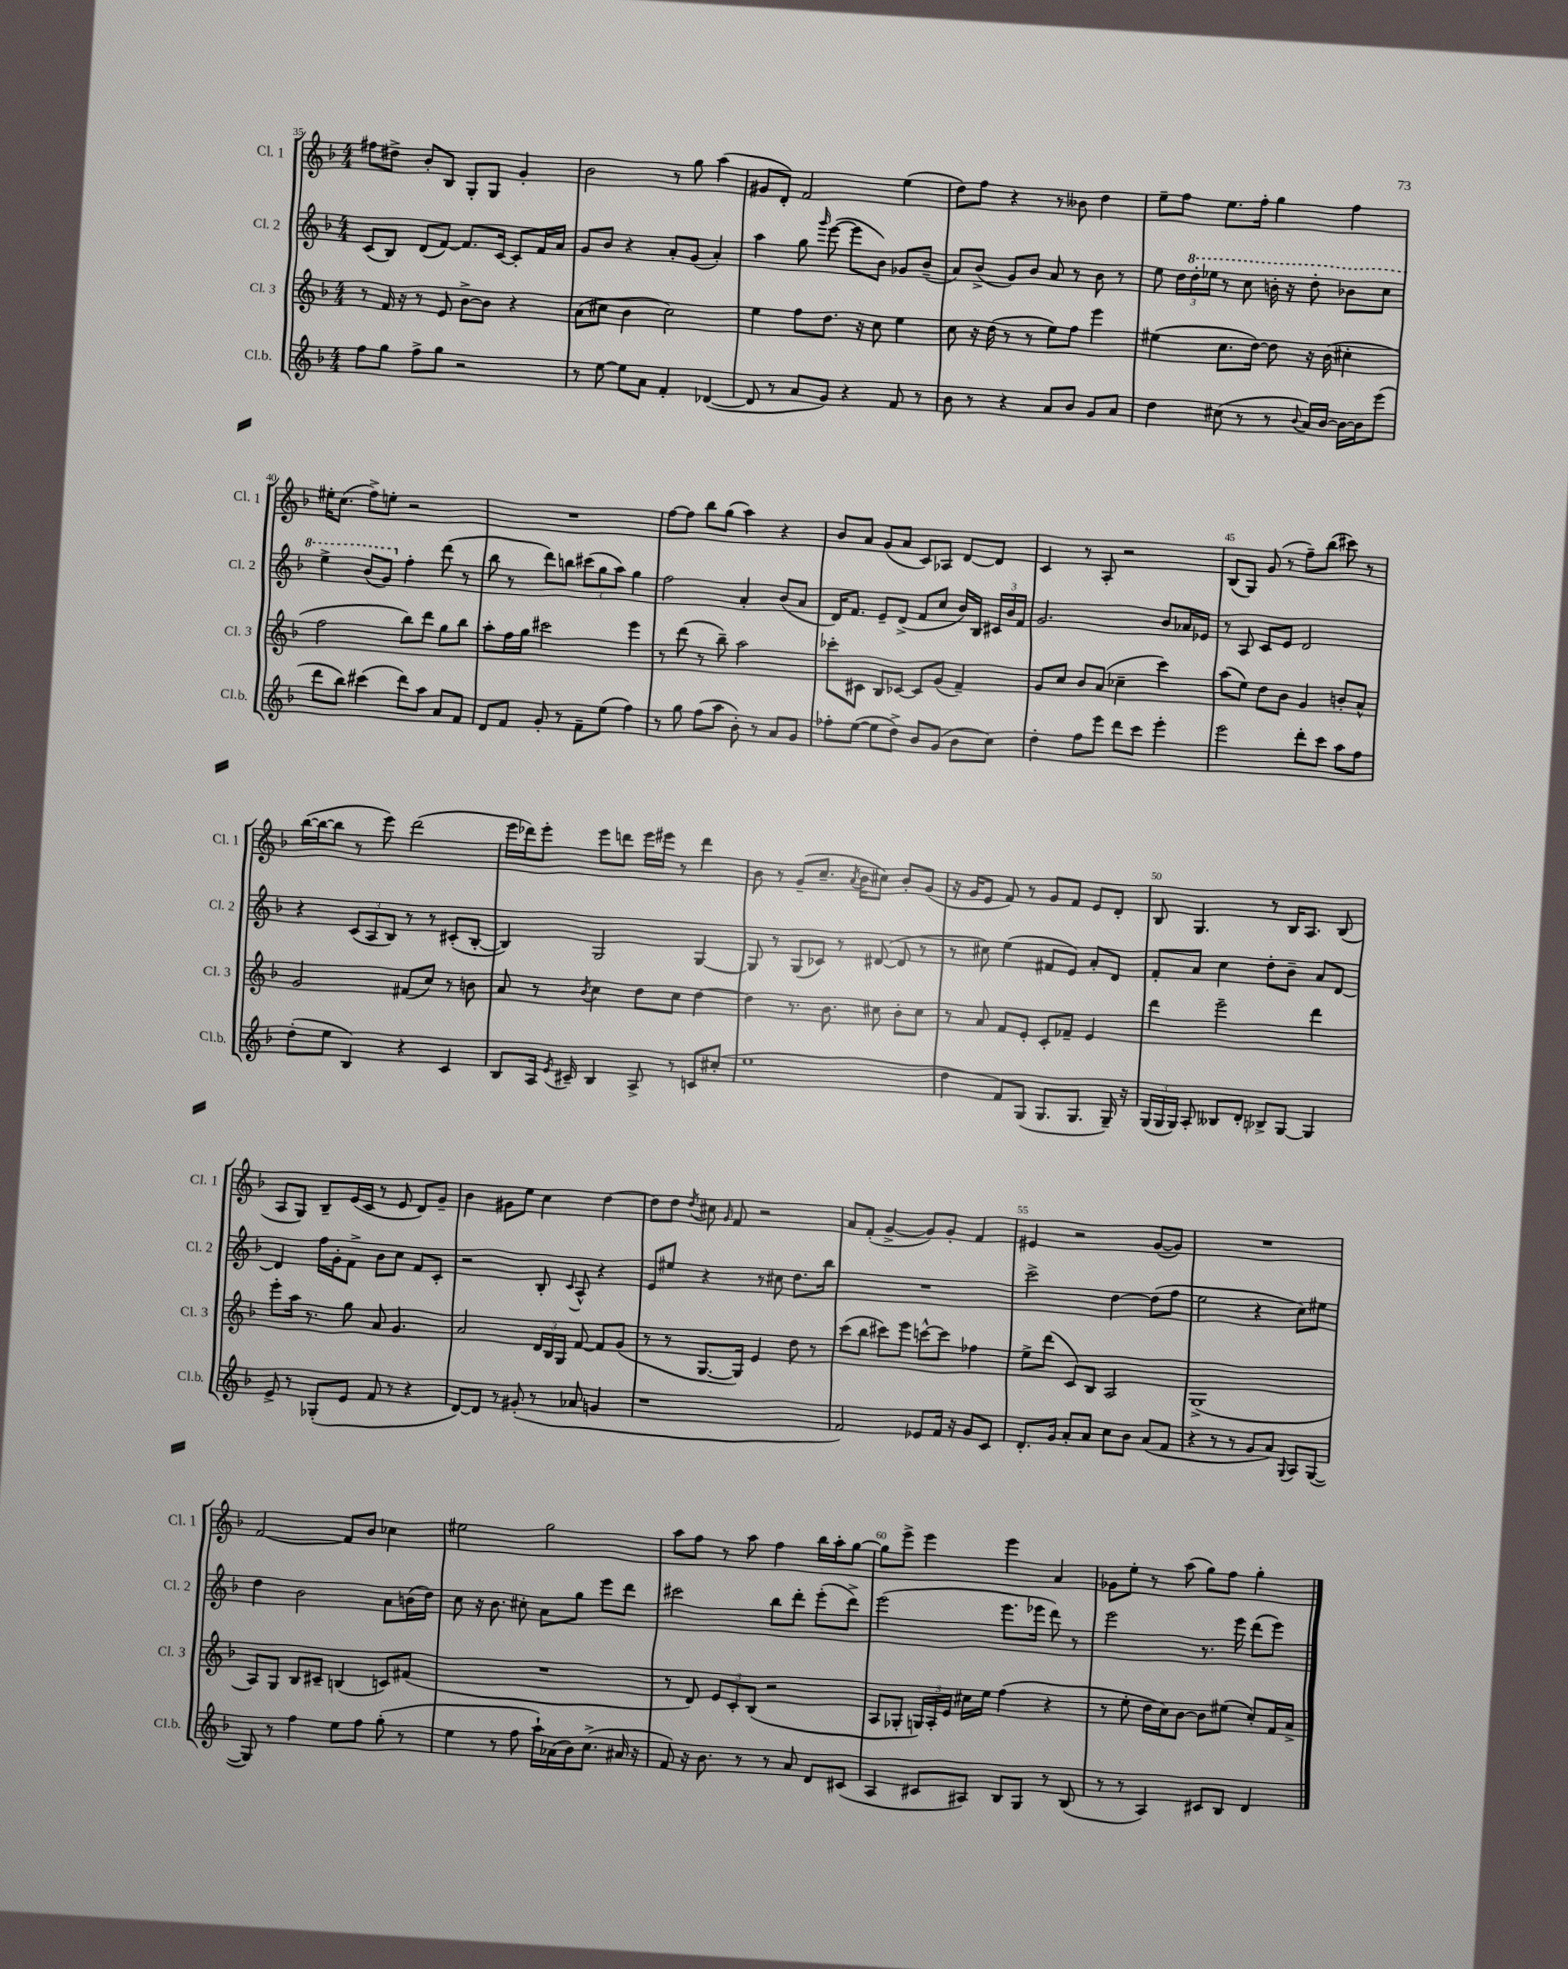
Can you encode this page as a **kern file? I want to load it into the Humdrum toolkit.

**kern	**kern	**kern	**kern
*part4	*part3	*part2	*part1
*staff4	*staff3	*staff2	*staff1
*I"Cl.b.	*I"Cl. 3	*I"Cl. 2	*I"Cl. 1
*I'Cl.b.	*I'Cl. 3	*I'Cl. 2	*I'Cl. 1
*clefG2	*clefG2	*clefG2	*clefG2
*k[b-]	*k[b-]	*k[b-]	*k[b-]
*M4/4	*M4/4	*M4/4	*M4/4
=35	=35	=35	=35
8ff\L	8r	(8c/L	8ff#X\L
8gg\J	16f/	8B-/J)	8dd#X^\J
.	16r	.	.
8ff^\L	8r	(8d/L	8b-'/L
8gg\J	8e/	[8f/J)	8B-/J
2r	[8b-^\L	8.f/L]	8G'/L
.	8b-\J]	.	8G/J
.	.	[16c/Jk	.
.	4r	8c'/L]	4g'/
.	.	16f/L	.
.	.	16a/JJ	.
=36	=36	=36	=36
8r	(8a\L	8g/L	2b-\
[8ee\	8cc#X\J	8b-/J	.
8ee\L]	4b-\	4r	.
8a\J	.	.	.
4f'/	2cc#\)	8a'/L	8r
.	.	(8g/J	8gg\
([4d-X/	.	4a'/)	(4aa\
=37	=37	=37	=37
8d-/]	4ee\	4aa\	8g#X/L
8r	.	.	8d'/J)
8a/L	8ff\L	8gg\	2f/
.	.	16qqggg/	.
8g/J)	8.dd\J	([8eee\	.
4r	.	8eee\L]	.
.	16r	.	.
.	8cc\	8b-\J)	.
8f/	4ee\	8g-X/L	(4ee\
8r	.	(8b-~/J	.
=38	=38	=38	=38
8b-\	8cc\	8a/L)	8dd\L)
8r	16r	(8b-^/J	8ff\J
.	(16dd\	.	.
4r	8r	8g/L)	4r
.	8r	8b-/J	.
8a/L	8ee\L)	8a/	8r
8b-/J	8ff\J	8r	8b--X\
8g/L	4eee\	8b-\	4dd\
8a/J	.	8r	.
=39	=39	=39	=39
4dd\	(4ee#X\	8ee\	8ee~\L
.	.	24dd\LL	8ff\J
*	*	*8va	*
.	.	24ddd'\	.
.	.	24eee-X\JJ	.
(8cc#X\	8.cc\L	8r	8.ee\L
8r	.	8ccc\	.
.	[16dd\Jk)	.	16ff'\Jk
8r	8dd\]	16bbn'\	4gg\
.	.	16r	.
8qqb-/	.	.	.
16a/LL)	16r	8ddd'\	.
[16b-/JJ	(16b-\	.	.
16b-\LL_	4cc#X'\	8bb-X\L	4ff\
16b-\J]	.	.	.
(8eee\J	.	8ccc\J	.
!!LO:LB:g=z
=40	=40	=40	=40
8ddd\L	2ff\	4eee^\	16ee#X'\KL
.	.	.	(8.cc\J
8bb-\J)	.	.	.
(4ccc#X\	.	(8bb-/L	8ff^\L)
.	.	8gg/J)	8een'\J
*	*	*X8va	*
8ddd\L)	8bb-\L)	4ff'\	2r
8aa\J	8ddd\J	.	.
8a/L	8gg\L	(8ddd\	.
8f/J	8bb-\J	8r	.
=41	=41	=41	=41
8d/L	8aa'\L	8bb-\	1r
8f/J	16ff\L	8r	.
.	16gg\JJ	.	.
8g'/	2ccc#X\	8ddd\L)	.
8r	.	8bbn\J	.
8f~\L	.	(12ccc#X\L	.
.	.	12gg\	.
(8ee\J	.	.	.
.	.	12aa\J)	.
4ff\)	4eee\	4gg\	.
=42	=42	=42	=42
8r	8r	2ff\	[8ff\L
8gg\	(8ddd\	.	8ff\J]
(8ff\L	8r	.	8bb-\L
8aa\J	8bb-~\)	.	(8gg\J
8b-'\)	2aa\	4a'/	4aa\)
8r	.	.	.
8a/L	.	(8b-/L	4r
8g/J	.	8a/J	.
=43	=43	=43	=43
8ff-X'\L	8ccc-X'\L	16d/KL)	8b-/L
.	.	8.f/J	.
([8ee\J	8c#X\J	.	8a/J
8ee\L]	8B-/L	8e~/L	(8g/L
8dd^\J)	[8c-X/J	(8d^/J	8a/J
8b-/L	8c-/L]	8f/L	8c/L)
(8g/J	(8g/J	8cc/J	8A-X/J
8b-\L	4f~/)	16b-/LL)	[8d/L
.	.	16B-/JJ	.
8cc\J)	.	24c#X/LL	8d/J]
.	.	24b-/	.
.	.	24f/JJ	.
=44	=44	=44	=44
4dd'\	8g/L	2.g/	4c/
.	8cc/J	.	.
8ff\L	8b-/L	.	8r
8eee\J	(8a/J	.	8A'/
8ddd\L	4cc-X~\	.	2r
8ccc\J	.	.	.
4eee'\	4ccc\)	8b-/L	.
.	.	16a-X/L	.
.	.	16e-X/JJ	.
=45	=45	=45	=45
2eee\	(8aa\L	8r	(8B-/L
.	8ee\J)	8A/	8G/J)
.	8dd\L	8c/L	(8g/
.	8b-\J	8e/J	8r
8ddd'\L	4g/	2d/	8ff~\L)
8ccc\J	.	.	(8bb-\J
8aa\L	8bn'/L	.	8ccc#X\)
8ff\J	8a^^/J	.	8r
!!LO:LB:g=z
=46	=46	=46	=46
(8dd'\L	2g/	4r	([16bb-\LL
.	.	.	16bb-\J_
8ee\J	.	.	8bb-\J]
4B-/)	.	(12c/L	8r
.	.	12A/	.
.	.	.	8eee\)
.	.	12B-/J)	.
4r	(8f#X/L	8r	(2ddd\
.	8cc/J)	8r	.
4c/	8r	(8c#X'/L	.
.	8bn\	[8B-'/J	.
=47	=47	=47	=47
8B-/L	8a/	4B-/])	16eee\LL
.	.	.	16ddd-X\J)
16A/Jk	8r	.	8eee'\J
8qe/	.	.	.
16c#X~/	.	.	.
.	8qb-/	.	.
4B-/	4cc\	2G/	8eee\L
.	.	.	8dddn\J
8A^/	8dd\L	.	16eee\LL
.	.	.	16eee#X\JJ
8r	8cc\J	.	8r
8cn/L	[4dd\	[4G/	4ddd\
(8cc#X'/J	.	.	.
=48	=48	=48	=48
1ee	4dd\]	8G/]	8b-\
.	.	8r	8r
.	8.r	(8G/L	(8g~/L
.	.	8c-X/J)	8.cc~/J
.	8.b-\	.	.
.	.	8r	.
.	.	.	8qa/
.	.	.	16b-\KL
.	8cc#X\	([8d#X/	8cc#X\J)
.	8b-'\L	8d#/]	8b-'/L
.	8cc#\J	8r	(8g/J
=49	=49	=49	=49
4dd\	8r	8r	16r
.	.	.	16g/KL
.	8a/	8cc#X\)	8e/J
8f/L)	8f/L	(4ee\	8f/)
(8G/J	8e'/J	.	8r
8.G/L	8c'/L	8f#X/L	8g/L
.	8f-X~/J	8e/J)	8f/J
8.G/J	.	.	.
.	4e/	8a'/L	8e/L
16G~/)	.	8d/J	8d'/J
16r	.	.	.
=50	=50	=50	=50
(24G/LL	4ddd\	8f'/L	8B-/
24G/	.	.	.
24G/JJ)	.	.	.
8A'/	.	8a/J	4.G/
8B--X/L	2eee~\	4cc\	.
8d'/J	.	.	.
8B-X^/L	.	8dd'\L	8r
[8G/J	.	8b-~\J	16B-/KL
.	.	.	8.A/J
4G/]	4ddd\	8a/L	.
.	.	[8d/J	(8B-/
!!LO:LB:g=z
=51	=51	=51	=51
8e^/	8eee'\L	4d/]	8A/L
8r	16aa\Jk	.	8G/J)
.	8.r	.	.
(8G-X'/L	.	16ff\LL	8B-~/L
.	.	16g'\J	.
8e/J	8gg\	8f^\J	(16e/L
.	.	.	16c/JJ
8f/	8a/	8b-\L	8r
8r	4.g/	8cc\J	8e/
4r	.	8f/L	8d/L)
.	.	8c'/J	8g~/J
=52	=52	=52	=52
[8d/L)	2a/	2r	4b-\
8d/J]	.	.	.
8r	.	.	8g#X\L
(8g#X'/	.	.	8ee\J
8r	24d/LL	8B-'/	4cc\
.	24B-/	.	.
.	24G/JJ	.	.
.	.	8qqc/	.
8a-X/	[8f/	8A^^/	.
4gn/	8f/L]	4r	[4dd\
.	(8g/J	.	.
=53	=53	=53	=53
1r	8r	8e/L	8dd\L]
.	8r	8ee#X/J	8dd\J
.	.	.	8qdd/
.	[8.G/L	4r	8cc#X\
.	.	.	16qqg/
.	.	.	8f/
.	16G/Jk])	.	.
.	4e/	8r	2r
.	.	8cc#X\	.
.	8dd\	8.dd\L	.
.	8r	.	.
.	.	16bb-\Jk	.
=54	=54	=54	=54
2f/)	(8ccc\L	1r	8a/L
.	8bb-\J	.	(8f'/J
.	8ccc#X\L)	.	[4g^/
.	8eee\J	.	.
8e-X/L	[8cccn^^\L	.	8g/L])
16f/Jk	8ccc\J]	.	8g'/J
16r	.	.	.
8g/L	4ff-X\	.	4f/
8c/J	.	.	.
=55	=55	=55	=55
8.d'/L	8ee^\L	2ccc^\	4e#X/
.	(8ddd\J	.	.
16g/Jk	.	.	.
8a'/L	8c/L)	.	2r
8a/J	8B-/J	.	.
8cc\L	2A/	[4dd\	.
8b-\J	.	.	.
(8a/L	.	(8dd\L]	([8g/L
8f/J	.	8ff\J	8g/J])
=56	=56	=56	=56
4r	(1G^	2ee\	1r
8r	.	.	.
8r	.	.	.
8g/L	.	4r	.
8a/J)	.	.	.
8qqG/	.	.	.
8A/L	.	8cc\L)	.
([8G/J	.	8ee#X\J	.
!!LO:LB:g=z
=57	=57	=57	=57
8G/])	8A/L)	4dd\	[2f/
8r	8G/J	.	.
4ff\	8B-/L	2b-\	.
.	8c#X~/J	.	.
8ee\L	(4Bn/	.	8f/L]
8ff\J	.	.	8b-/J
(8gg'\	8cn/L)	8a\L	4cc-X\
8r	(8f#X/J	(16bn\L	.
.	.	16dd\JJ)	.
=58	=58	=58	=58
4ee\	1r	8cc\	2ee#X\
.	.	16r	.
.	.	8.b-\	.
8r	.	.	.
8ff\	.	8cc#X'\	.
16aa`\LL)	.	8a\L	2gg\
(16a-X\	.	.	.
16b-\J)	.	8gg\J	.
(8.cc^\J	.	.	.
.	.	8eee\L	.
16a#X/	.	8ddd\J	.
16r	.	.	.
=59	=59	=59	=59
8f/)	8r	2ccc#X\	8aa\L
16r	8d/)	.	8ff\J
8.b-\	.	.	.
.	12e/L	.	8r
.	12c'/	.	.
8r	.	.	8aa\
.	(12B-/J	.	.
8r	2r	8bb-\L	4ff\
8a/	.	8ddd'\J	.
8d/L	.	(8eee'\L	16bb-\LL
.	.	.	16aa'\J
(8c#X/J	.	8ddd^\J)	[8gg\J
=60	=60	=60	=60
4A/	8A/L	(2eee\	8gg\L]
.	8G-X'/J	.	8eee^\J
8c#X/L	24Gn/LL)	.	4eee\
.	24A'/	.	.
.	24e/JJ	.	.
8A#X/J)	16cc#X\LL	.	.
.	16ee\JJ	.	.
8B-/L	(4ff\	8.eee\L	4eee\
8G/J	.	.	.
.	.	16eee-X\Jk	.
8r	4r	8ddd\)	4a/
(8B-/	.	8r	.
=61	=61	=61	=61
8r	8r	2eee\	8g-X\L
8r	8ee'\	.	8ee'\J
4A/)	16dd\LL	.	8r
.	16cc\J)	.	.
.	[8b-\J	.	(8aa\
8c#X/L	8b-\L]	8.r	8gg\L)
8B-/J	(8ee#X\J	.	8ff\J
.	.	16eee\	.
4d/	8cc'/L)	(8ddd\L	4gg'\
.	16f/L	8eee\J)	.
.	16a^/JJ	.	.
==	==	==	==
*-	*-	*-	*-
